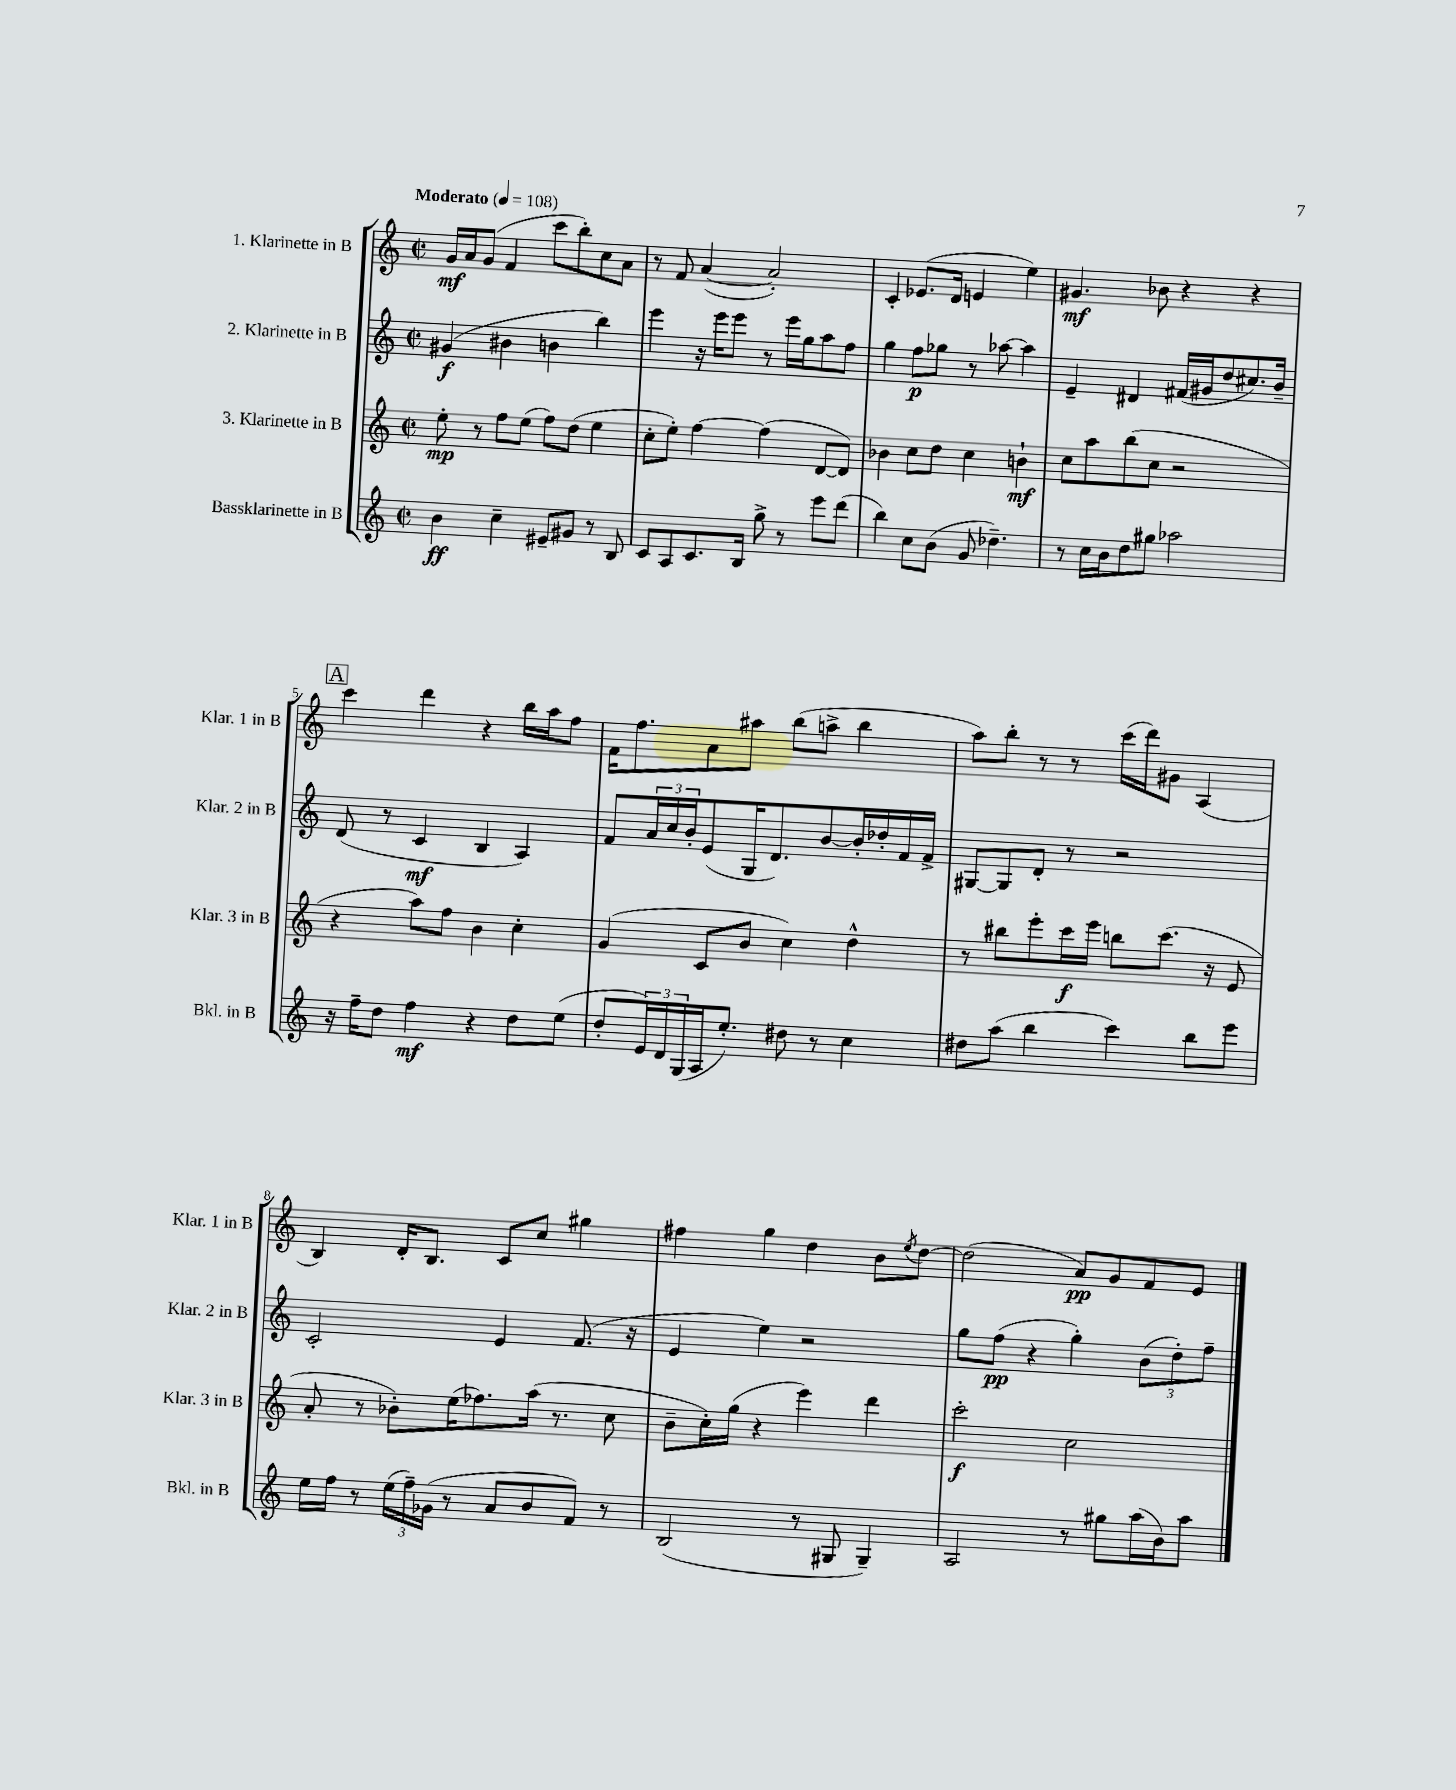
<<
\new StaffGroup <<
\new Staff = "s0" \with { instrumentName = "1. Klarinette in B" shortInstrumentName = "Klar. 1 in B" } {
    \clef treble \key c \major \defaultTimeSignature \time 2/2 \tempo "Moderato" 4 = 108
    g'16\mf a'16 g'8( f'4 c'''8 b''8-.) c''8 a'8 |
    r8 f'8 a'4~( a'2-.) |
    c'4-. ees'8.( d'16 e'4 e''4) |
    gis'4.\mf bes'8 r4 r4 |
    \mark \markup { \box "A" } c'''4 d'''4 r4 b''16 a''16 f''8 |
    f'16 f''8. a'8 ais''8 b''8( a''8-> b''4 |
    a''8) b''8-. r8 r8 c'''16( d'''16) gis'8 a4( |
    b4) d'16-. b8. c'8 c''8 gis''4 |
    fis''4 g''4 d''4 b'8 \acciaccatura { e''8 } d''8~ |
    d''2( a'8\pp) g'8 f'8 e'8 \bar "|." |
}
\new Staff = "s1" \with { instrumentName = "2. Klarinette in B" shortInstrumentName = "Klar. 2 in B" } {
    \clef treble \key c \major \defaultTimeSignature \time 2/2
    gis'4\f( bis'4 b'4 b''4) |
    e'''4 r16 e'''16 e'''8 r8 e'''16 g''16 a''8 f''8 |
    g''4 f''8\p ges''8 r8 aes''8~ aes''4 |
    e'4-- dis'4 fis'16( gis'16 d''8 cis''8.) b'16-- |
    \mark \markup { \box "A" } d'8( r8 c'4\mf b4 a4) |
    f'8 \tuplet 3/2 { a'16 c''16 b'16-. } e'8( g16 d'8.) b'8~ b'16-. des''16-. f'16 f'16-> |
    gis8~ gis8 d'8-. r8 r2 |
    c'2-. e'4 f'8.( r16 |
    e'4 e''4) r2 |
    g''8 f''8\pp( r4 g''4-.) \tuplet 3/2 { b'8( d''8-.) f''8-- } \bar "|." |
}
\new Staff = "s2" \with { instrumentName = "3. Klarinette in B" shortInstrumentName = "Klar. 3 in B" } {
    \clef treble \key c \major \defaultTimeSignature \time 2/2
    e''8-.\mp r8 f''8 e''8( f''8) d''8( e''4 |
    c''8-. e''8-.) f''4~ f''4( d'8~ d'8) |
    bes'4 c''8 d''8 c''4 b'4-!\mf |
    c''8 a''8 b''8( c''8 r2 |
    \mark \markup { \box "A" } r4 a''8) f''8 b'4 c''4-. |
    g'4( c'8 b'8 c''4) d''4-^ |
    r8 bis''8 e'''8-. c'''16\f e'''16 b''8 c'''8.( r16 e'8 |
    a'8-. r8 bes'8-.) e''16( fes''8.) a''16( r8. c''8 |
    b'8-- c''16-.) g''16( r4 e'''4) d'''4 |
    c'''2-.\f c''2 \bar "|." |
}
\new Staff = "s3" \with { instrumentName = "Bassklarinette in B" shortInstrumentName = "Bkl. in B" } {
    \clef treble \key c \major \defaultTimeSignature \time 2/2
    b'4\ff c''4-- eis'8-- gis'8 r8 b8 |
    c'8 a8 c'8. b16 g''8-> r8 e'''8 d'''8( |
    b''4) c''8 b'8( g'8 des''4.--) |
    r8 c''16 b'16 d''8 gis''8 aes''2 |
    \mark \markup { \box "A" } r16 f''16-- d''8 f''4\mf r4 d''8 e''8( |
    d''8-. \tuplet 3/2 { e'16) d'16 g16( } a16 e''8.-.) dis''8 r8 c''4 |
    dis''8 a''8( b''4 c'''4) b''8 e'''8 |
    e''16 f''16 r8 \tuplet 3/2 { e''16( f''16--) ges'16( } r8 a'8 b'8 f'8) r8 |
    b2( r8 gis8 gis4--) |
    a2 r8 gis''8 a''16( b'16) a''8 \bar "|." |
}
>>
>>
